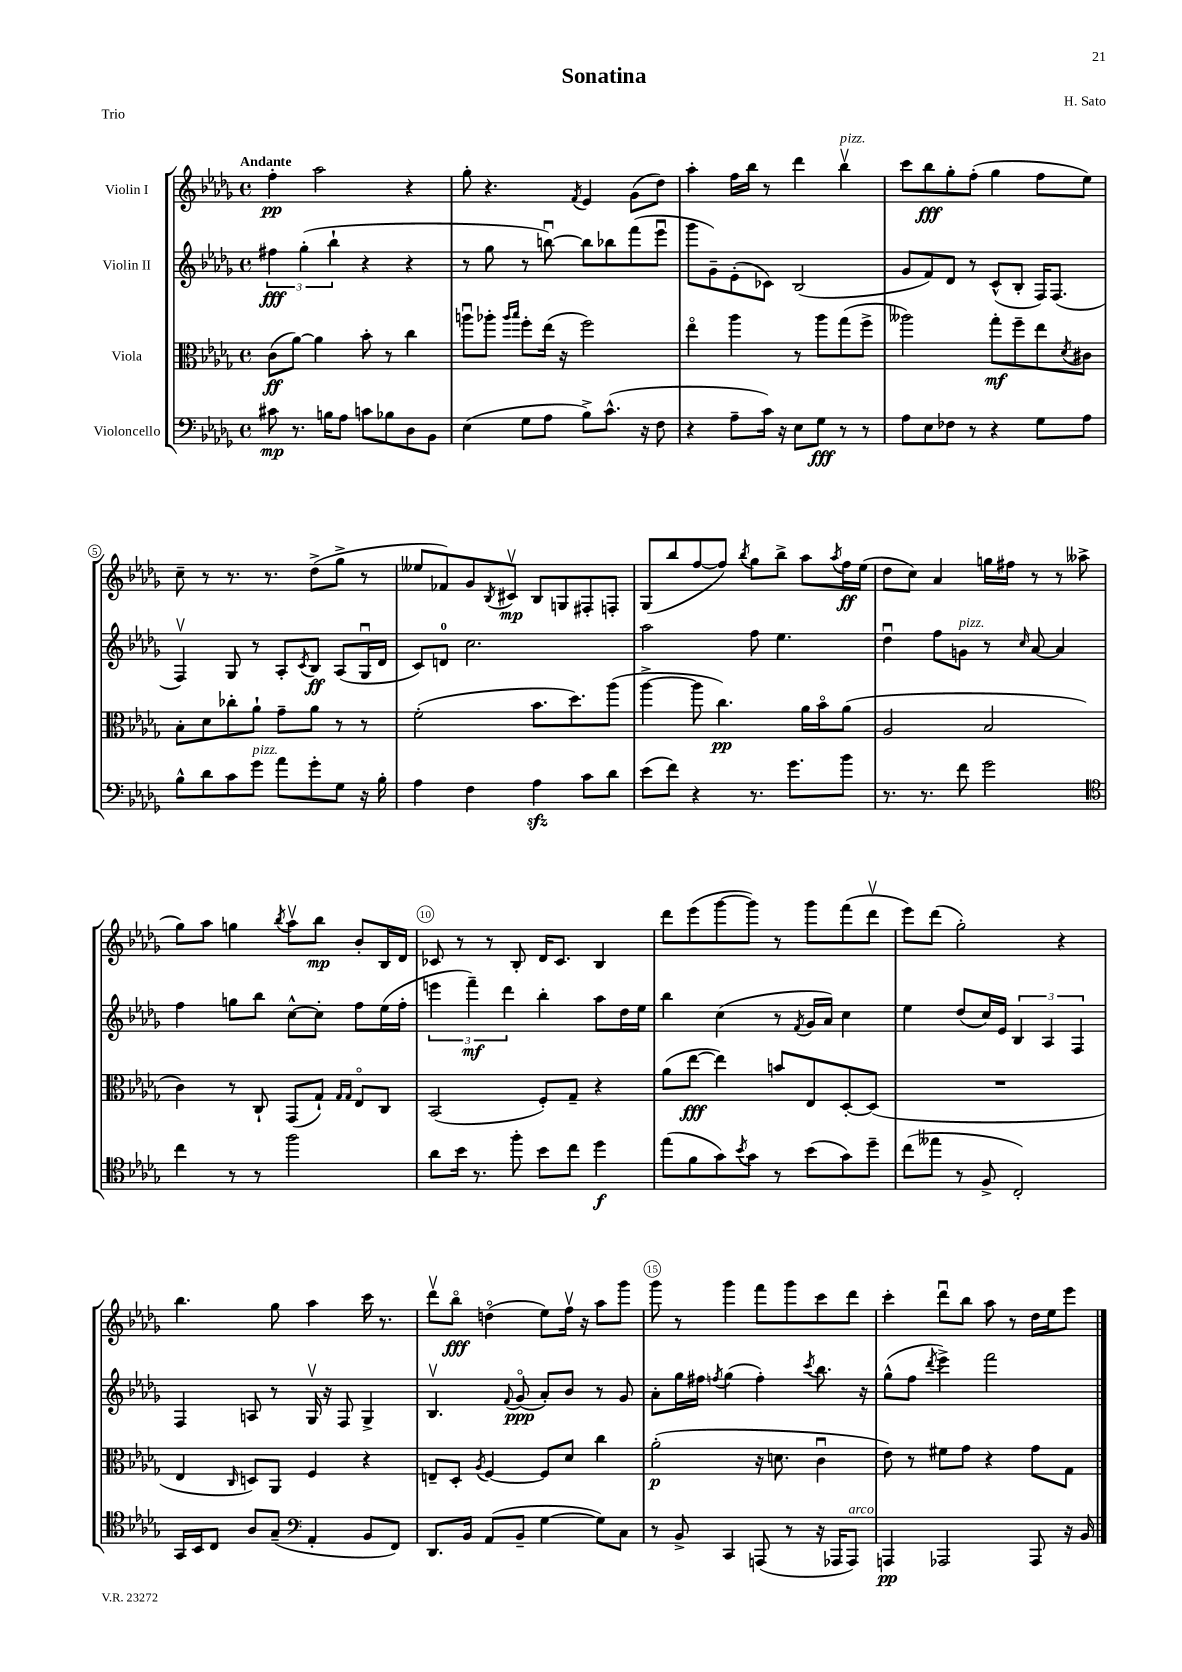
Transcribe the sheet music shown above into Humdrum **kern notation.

**kern	**kern	**kern	**kern
*staff4	*staff3	*staff2	*staff1
*clefF4	*clefC3	*clefG2	*clefG2
*k[b-e-a-d-g-]	*k[b-e-a-d-g-]	*k[b-e-a-d-g-]	*k[b-e-a-d-g-]
*M4/4	*M4/4	*M4/4	*M4/4
*met(c)	*met(c)	*met(c)	*met(c)
8c#\	(8c\L	6ff#\	4ff'\
8.r	[8a-\J)	.	.
.	.	(6gg-'\	.
.	4a-\]	.	2aa-\
16B\LK	.	.	.
.	.	6bb-`\	.
8A-\J	.	.	.
8c\L	8b-'\	4r	.
8B-\	8r	.	.
8D-\	4cc\	4r	4r
8BB-\J	.	.	.
=	=	=	=
(4E-\	8aau\L	8r	8gg-'\
.	8aa-'\J	8gg-\	4.r
.	16qqaa-/LL	.	.
.	16qqbb-/JJ	.	.
8G-\L	8ff'\L	8r	.
8A-\J	(16ee-\Jk	[8bbu\)	.
.	16r	.	.
.	.	.	8qf/
8B-^\L)	2ff\)	8bb\]L	4e-/
(8.c^^\J	.	8bb-\	.
.	.	(8fff\	(8g-\L
16r	.	.	.
8F\	.	8eee-u\J	8dd-\J)
=	=	=	=
4r	4ee-o\	8ggg-\L	4aa-'\
.	.	8g-~\)	.
8A-~\L	4aa-\	(8e-'\	16ff\LL
.	.	.	16bb-\JJ
16c\Jk)	.	8c-\J)	8r
16r	.	.	.
8E-\L	8r	(2B-/	4ddd-\
8G-\J	8aa-\L	.	.
8r	(8gg-\	.	4bb-v\
8r	8ff^\J	.	.
=	=	=	=
8A-\L	2aa--\)	8g-/L	8ccc\L
8E-\	.	8f/)	8bb-\
8F-\J	.	8d-/J	8gg-'\
8r	.	8r	(8ff'\J
4r	8gg-'\L	(8c^^/L	4gg-\
.	8ff~\	8B-'/J	.
8G-\L	8ee-\	16F/LK)	8ff\L
.	.	(8.F/J	.
.	8qd-/	.	.
8A-\J	8c#\J	.	8ee-\J)
=	=	=	=
8B-^^\L	8B-'\L	4Fv/)	8cc~\
8d-\	8d-\	.	8r
8c\	8cc-'\	8G-/	8.r
8g-\J	8a-`\J	8r	.
.	.	.	8.r
8a-\L	8g-~\L	8A-'/L	.
.	.	8qc/	.
8g-'\	8a-\J	8B-/J	(8dd-^\L
8G-\J	8r	(8A-/L	8gg-^\J
16r	8r	16G-u/L	8r
16B-'\	.	16d-/JJ	.
=	=	=	=
4A-\	(2f'\	8c/L)	8ee--/L
.	.	8d/J	8f-/)
4F\	.	2.cc\	8g-/
.	.	.	8qB-/
.	.	.	8c#v/J
4A-\	8.b-\L	.	8B-/L
.	.	.	8G/
.	8.dd-\)	.	.
8c\L	.	.	8F#'/
8d-\J	(8aa-\J	.	8F'/J
=	=	=	=
(8e-\L	[4aa-^\	2aa-\	(8G-/L
8f\J)	.	.	8bb-/
4r	8aa-\]	.	[8ff/
.	4.cc\)	.	8ff/]J)
.	.	.	8qbb-/
8.r	.	8ff\	8gg-\L
.	.	4.ee-\	8bb-^\J
8.g-\L	.	.	.
.	16a-\LL	.	8aa-\L
.	16b-o\J	.	.
.	.	.	8qaa-/
8b-\J	(8a-\J	.	16ff\L
.	.	.	(16ee-\JJ
=	=	=	=
8.r	2A-/	4dd-u\	8dd-\L
.	.	.	8cc\J)
8.r	.	.	.
.	.	8ff\L	4a-/
8f\	.	8g\J	.
2g-\	2B-/	8r	16gg\LL
.	.	.	16ff#\JJ
.	.	16qqcc/	.
.	.	[8a-/	8r
.	.	4a-/]	8r
.	.	.	(8aa--^\
=	=	=	=
*clefC4	*	*	*
4cc\	4c\)	4ff\	8gg-\L)
.	.	.	8aa-\J
8r	8r	8gg\L	4gg\
8r	8C`/	8bb-\J	.
.	.	.	8qbb-/
2ff\	(8GG-/L	[8cc^^\L	8aa-v\L
.	8G-`/J)	8cc'\]J	8bb-\J
.	16qqG-/LL	.	.
.	16qqG-/JJ	.	.
.	8E-o/L	8ff\L	8b-'/L
.	8C/J	(16ee-\L	16B-/L
.	.	16ff'\JJ	16d-/JJ
=	=	=	=
8a-\L	(2BB-/	6eee\	8c-/
16b-\Jk	.	.	8r
.	.	6fff~\)	.
8.r	.	.	.
.	.	.	8r
.	.	6ddd-\	.
8ff'\	.	.	8B-'/
8b-\L	8F'/L)	4bb-'\	16d-/LK
.	.	.	8.c-/J
8cc\J	8G-~/J	.	.
4dd-\	4r	8aa-\L	4B-/
.	.	16dd-\L	.
.	.	16ee-\JJ	.
=	=	=	=
(8ee-\L	(8a-\L	4bb-\	8ddd-\L
8f\	[8ee-\J	.	(8eee-\
8g-\)	4ee-\])	(4cc\	[8ggg-\
8qb-/	.	.	.
8g-\J	.	.	8ggg-\]J)
8r	8b/L	8r	8r
.	.	8qf/	.
(8b-\L	8E-/	16g-/LL	8ggg-\L
.	.	16a-/JJ)	.
8g-\)	[8D-'/	4cc\	(8fff\
8dd-~\J	(8D-/]J	.	8ddd-v\J
=	=	=	=
(8cc\L	1r	4ee-\	8eee-\L)
8ee--\J	.	.	(8ddd-\J
8r	.	(8dd-/L	2gg-'\)
8F^/	.	16cc/L)	.
.	.	16e-/JJ	.
2C'/)	.	6B-/	.
.	.	6A-/	.
.	.	.	4r
.	.	6F/	.
=	=	=	=
16GG-/LL	4E-/	4F/	4.bb-\
16BB-/J	.	.	.
8C/J	.	.	.
.	16qqC/	.	.
8A-/L	8D/L)	8A/	.
(8G-~/J	8AA-/J	8r	8gg-\
*clefF4	*	*	*
4AA-'/	4F/	16G-v/	4aa-\
.	.	16r	.
.	.	8F/	.
8BB-/L	4r	4G-^/	16ccc\
.	.	.	8.r
8FF/J)	.	.	.
=	=	=	=
8.DD-/L	8E~/L	4.B-v/	8ddd-v\L
.	8D-'/J	.	8bb-o\J
16BB-/Jk	.	.	.
.	8qA-/	.	.
(8AA-/L	[4F/	.	(4ddo\
.	.	8qqf/	.
8BB-~/J	.	(8g-o/	.
[4G-\	8F/]L	8a-'/L)	8ee-\L)
.	8d-/J	8b-/J	16ffv\Jk
.	.	.	16r
8G-\]L)	4cc\	8r	8aa-\L
8C\J	.	8g-/	8ggg-\J
=	=	=	=
8r	(2a-'\	8a-'\L	8ggg-\
8BB-^/	.	16gg-\L	8r
.	.	16ff#\JJ	.
.	.	8qff/	.
4CC/	.	(4gg-\	4ggg-\
(8AAA/	16r	4ff'\)	8fff\L
.	8.d\	.	.
8r	.	.	8ggg-\
.	.	8qccc/	.
16r	4cu\	8.bb-\	8ccc\
16AAA-/LK	.	.	.
8AAA-/J)	.	.	8ddd-\J
.	.	16r	.
=	=	=	=
4AAA/	8e-\)	(8gg-^^\L	4ccc'\
.	8r	8ff\J	.
.	.	8qddd-/	.
2AAA-/	8f#\L	4eee-^\)	8ddd-u\L
.	8g-\J	.	8bb-\J
.	4r	2fff\	8aa-\
.	.	.	8r
8AAA-/	8g-\L	.	16dd-\LL
.	.	.	16ee-\J
16r	8G-\J	.	8eee-\J
16BB-/	.	.	.
==	==	==	==
*-	*-	*-	*-
